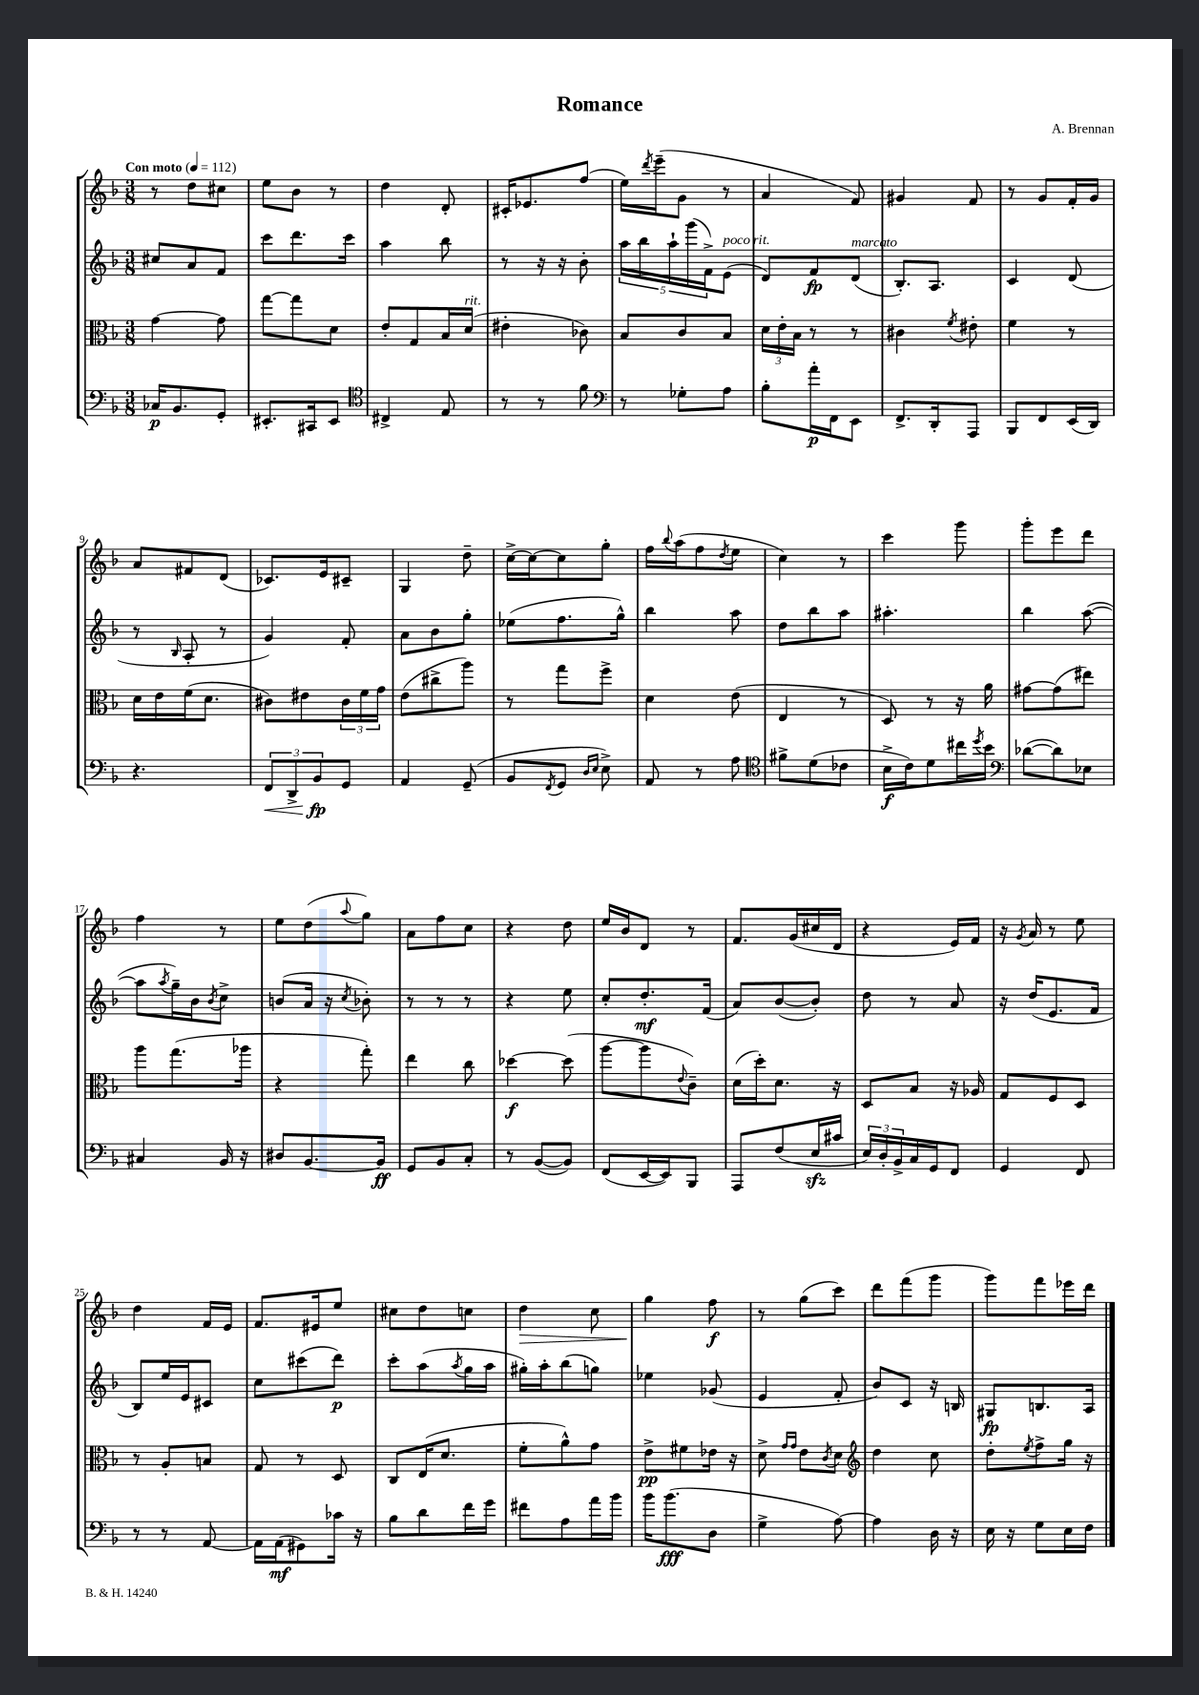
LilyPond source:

\header { title = "Romance" composer = "A. Brennan" }
<<
\new StaffGroup <<
\new Staff = "s0" {
    \clef treble \key f \major \numericTimeSignature \time 3/8 \tempo "Con moto" 4 = 112
    r8 d''8 cis''8 |
    e''8 bes'8 r8 |
    d''4 d'8-. |
    cis'16-. ees'8. f''8( |
    e''16) \acciaccatura { d'''8 } e'''16--( g'8 r8 |
    a'4 f'8) |
    gis'4 f'8 |
    r8 g'8 f'16-. g'16 |
    a'8 fis'8 d'8( |
    ces'8.) e'16 cis'8-- |
    g4 d''8-- |
    c''16~-> c''16~ c''8 g''8-. |
    f''16 \appoggiatura { bes''8 } a''16( f''8 \acciaccatura { d''8 } e''8 |
    c''4) r8 |
    c'''4 g'''8 |
    g'''8-. e'''8 d'''8 |
    f''4 r8 |
    e''8 d''8( \appoggiatura { a''8 } g''8) |
    a'8 f''8 c''8 |
    r4 d''8 |
    e''16 bes'16 d'8 r8 |
    f'8. g'16( cis''16 d'16 |
    r4 e'16) f'16 |
    r16 \acciaccatura { g'8 } a'16 r8 e''8 |
    d''4 f'16 e'16 |
    f'8. eis'16 e''8 |
    cis''8 d''8 c''8 |
    d''4\> c''8 |
    g''4\! f''8\f |
    r8 g''8( c'''8) |
    d'''8 f'''8( g'''8 |
    g'''8) f'''8 ees'''16 d'''16 \bar "|." |
}
\new Staff = "s1" {
    \clef treble \key f \major \numericTimeSignature \time 3/8
    cis''8 a'8 f'8 |
    c'''8 d'''8. c'''16 |
    a''4 bes''8 |
    r8 r16 r16 bes'8-. |
    \tuplet 5/4 { a''16 bes''16 a''16-! g'''16( f'16->) } e'8^\markup { \italic "poco rit." }( |
    d'8) f'8\fp d'8^\markup { \italic "marcato" }( |
    bes8.-.) a8. |
    c'4 d'8( |
    r8 \grace { bes16 } a8-. r8 |
    g'4) f'8-. |
    a'8 bes'8 g''8-. |
    ees''8( f''8. g''16-^) |
    bes''4 a''8 |
    d''8 bes''8 a''8 |
    ais''4.-. |
    bes''4 a''8~( |
    a''8 \acciaccatura { a''8 } g''16--) bes'16 \acciaccatura { bes'8 } c''8-> |
    b'8( a'16 r16 \acciaccatura { c''8 } bes'8-.) |
    r8 r8 r8 |
    r4 e''8 |
    c''8-. d''8.-.\mf f'16( |
    a'8) bes'8~( bes'8-.) |
    d''8 r8 a'8 |
    r16 d''16( e'8. f'16 |
    bes8) e''16 e'16 cis'8 |
    c''8 cis'''8( d'''8\p) |
    c'''8-. a''8( \acciaccatura { a''8 } g''16 a''16 |
    gis''16-.) a''16-. bes''8( g''8) |
    ees''4 ges'8( |
    e'4 f'8-. |
    bes'8) c'8 r16 b16 |
    gis8\fp b8. a16 \bar "|." |
}
\new Staff = "s2" {
    \clef alto \key f \major \numericTimeSignature \time 3/8
    g'4~ g'8 |
    g''8~ g''8 d'8 |
    e'8-. g8 bes16 d'16^\markup { \italic "rit." }( |
    eis'4-. ces'8) |
    bes8 c'8 bes8 |
    \tuplet 3/2 { d'16 e'16-. bes16 } r8 r8 |
    cis'4 \acciaccatura { f'8 } eis'8-. |
    f'4 r8 |
    d'16 e'16 f'16( d'8. |
    cis'8) eis'8 \tuplet 3/2 { cis'16 f'16 g'16 } |
    e'8( cis''8-> a''8) |
    r8 g''8 f''8-> |
    d'4 e'8( |
    e4 r8 |
    d8) r8 r16 a'16 |
    gis'8~ gis'8( eis''8) |
    a''8 g''8.( aes''16 |
    r4 g''8-.) |
    e''4 c''8 |
    des''4~\f des''8( |
    a''8~ a''8 \appoggiatura { e'8 } c'8--) |
    d'16( d''16-.) d'8. r16 |
    d8 bes8 r16 aes16 |
    g8 f8 d8 |
    r8 a8-. b8 |
    g8 r8 d8 |
    c8 e16( d'8. |
    f'8-. a'8-^) g'8 |
    e'8->\pp fis'8 ees'16 r16 |
    d'8-> \grace { g'16 g'16 } e'8 \acciaccatura { c'8 } d'8 |
    \clef treble d''4 c''8 |
    d''8-. \acciaccatura { e''8 } f''8-> g''16 r16 \bar "|." |
}
\new Staff = "s3" {
    \clef bass \key f \major \numericTimeSignature \time 3/8
    ces16\p bes,8. g,8-. |
    eis,8.-. cis,16 eis,8 |
    \clef tenor cis4-> e8 |
    r8 r8 f'8 |
    \clef bass r8 ges8-. a8 |
    bes8-. a'16-.\p f,16 e,8 |
    f,8.-> d,16-. a,,8 |
    bes,,8 f,8 e,16( d,16) |
    r4. |
    \tuplet 3/2 { f,8\< d,8-> bes,8\fp\! } g,8 |
    a,4 g,8--( |
    bes,8 \acciaccatura { f,8 } g,8 \grace { d16 e16 } e8->) |
    a,8 r8 a8 |
    \clef tenor fis'8-> d'8( ces'8 |
    bes16->\f c'16) d'8 cis''16 \acciaccatura { d''8 } bes'16 |
    \clef bass des'8~( des'8) ees8 |
    cis4 bes,16 r16 |
    dis8 bes,8.~ bes,16\ff |
    g,8 bes,8 c8-. |
    r8 bes,8~( bes,8) |
    f,8( e,16~ e,16) bes,,8 |
    a,,8 f8( e16\sfz cis'16 |
    \tuplet 3/2 { e16) d16-. bes,16-> } c16 g,16 f,8 |
    g,4 f,8 |
    r8 r8 a,8~ |
    a,16 a,16\mf( gis,8) ces'16 r16 |
    bes8 d'8 f'16 g'16 |
    fis'8 a8 a'16 bes'16 |
    bes'16 bes'8.\fff( d8 |
    g4-> a8~) |
    a4 d16 r16 |
    e16 r16 g8 e16 f16 \bar "|." |
}
>>
>>
